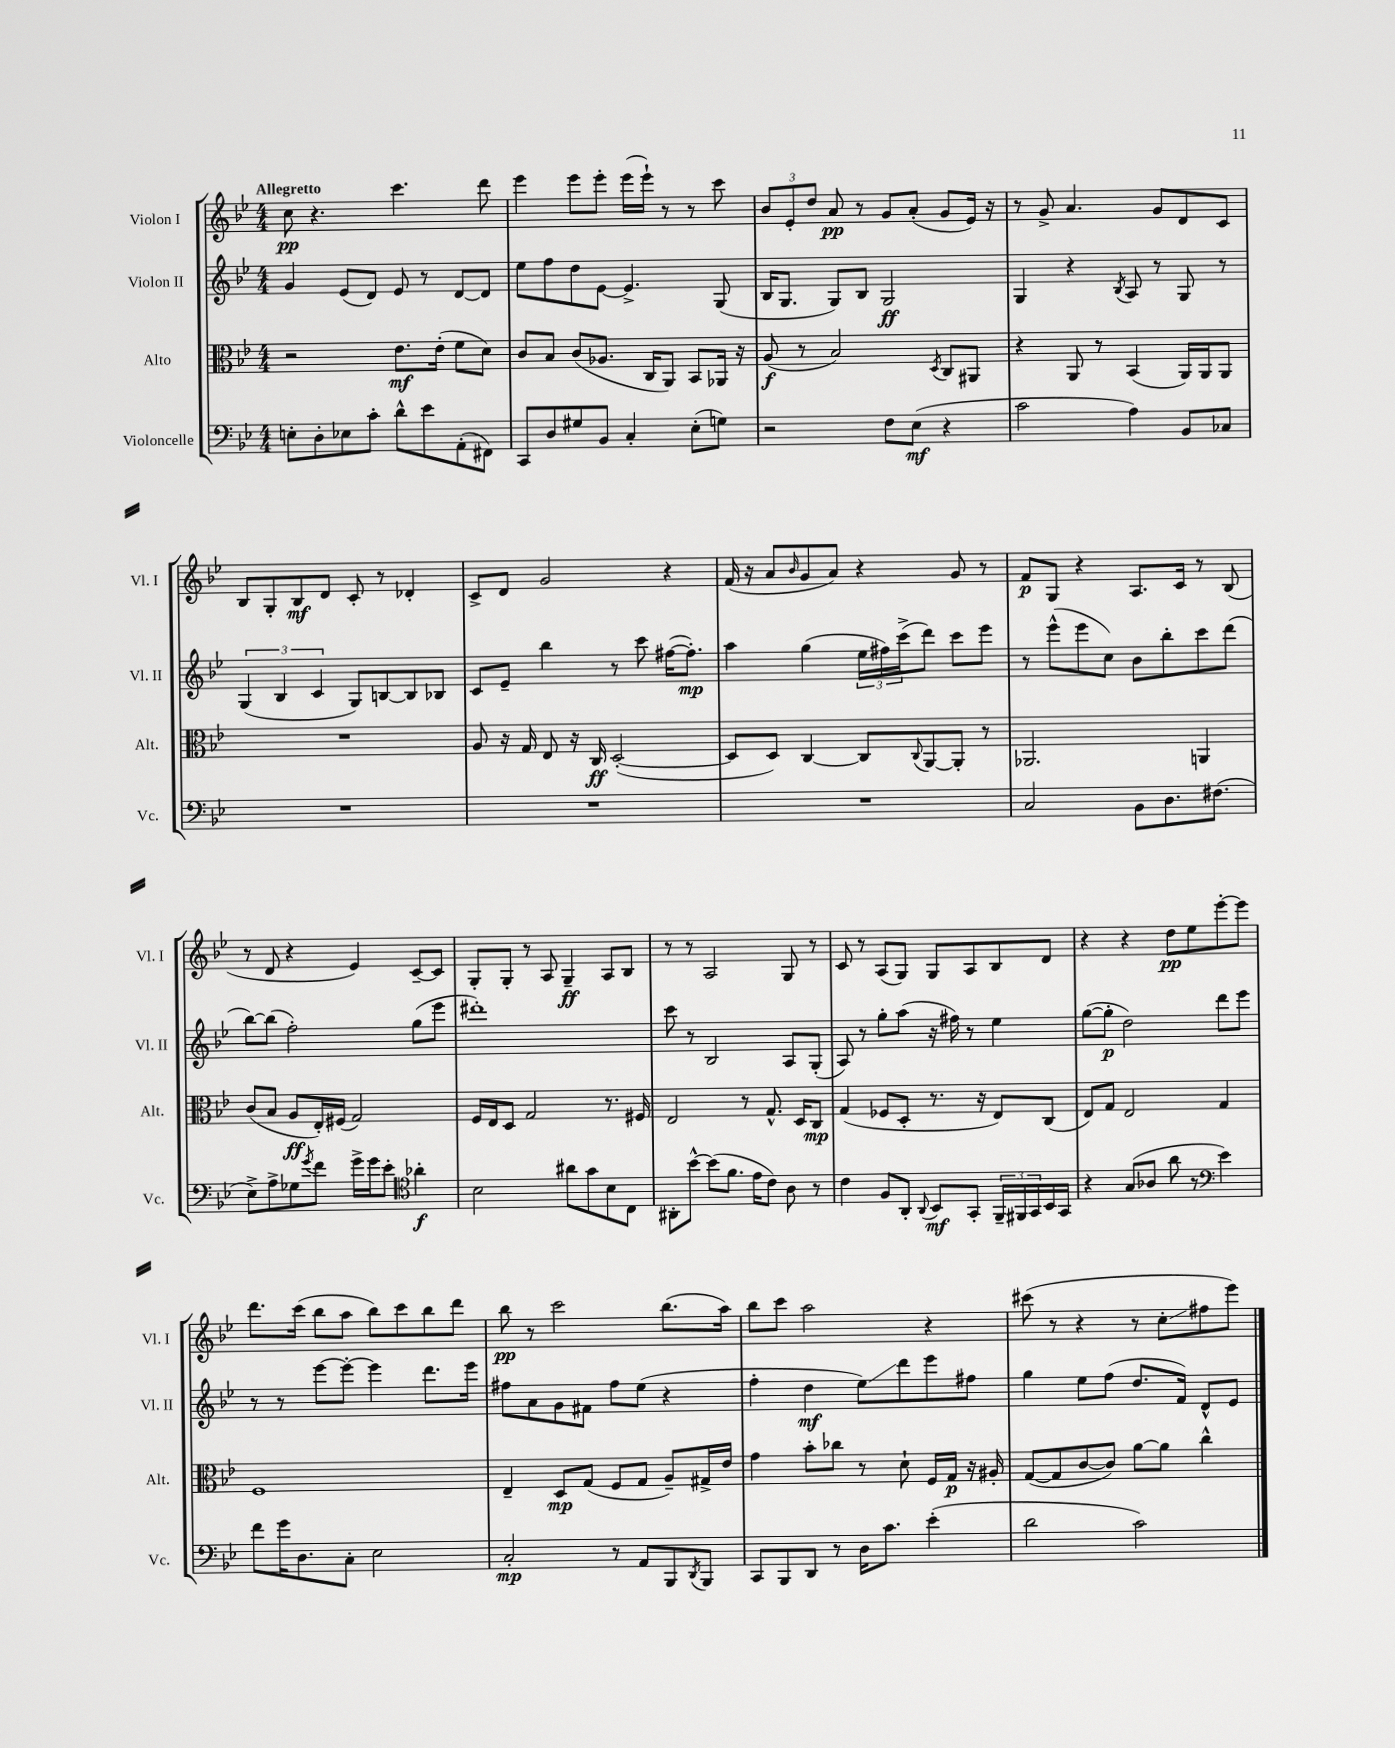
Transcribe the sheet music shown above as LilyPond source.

<<
\new StaffGroup <<
\new Staff = "s0" \with { instrumentName = "Violon I" shortInstrumentName = "Vl. I" } {
    \clef treble \key bes \major \numericTimeSignature \time 4/4 \tempo "Allegretto"
    c''8\pp r4. c'''4. d'''8 |
    ees'''4 ees'''8 ees'''8-. ees'''16( ees'''16-!) r8 r8 c'''8 |
    \tuplet 3/2 { bes'8 ees'8-. d''8 } a'8\pp r8 g'8 a'8-.( g'8 ees'16) r16 |
    r8 g'8-> a'4. g'8 d'8 c'8 |
    bes8 g8-. bes8\mf d'8 c'8-. r8 des'4-. |
    c'8-> d'8 g'2 r4 |
    f'16( r16 a'8 \grace { bes'16 } g'8 a'8) r4 g'8 r8 |
    f'8\p g8 r4 a8. c'16 r8 bes8( |
    r8 d'8 r4 ees'4) c'8~-- c'8 |
    g8-. g8-. r8 a8 g4--\ff a8 bes8 |
    r8 r8 a2 g8 r8 |
    c'8 r8 a8( g8) g8 a8 bes8 d'8 |
    r4 r4 d''8\pp ees''8 ees'''8~-. ees'''8 |
    d'''8. c'''16( bes''8 a''8 bes''8) c'''8 bes''8 d'''8 |
    bes''8\pp r8 c'''2 bes''8.( a''16) |
    bes''8 c'''8 a''2 r4 |
    cis'''8( r8 r4 r8 c''8-.\glissando fis''8 ees'''8) \bar "|." |
}
\new Staff = "s1" \with { instrumentName = "Violon II" shortInstrumentName = "Vl. II" } {
    \clef treble \key bes \major \numericTimeSignature \time 4/4
    g'4 ees'8( d'8) ees'8 r8 d'8~ d'8 |
    ees''8 f''8 d''8 ees'8~ ees'4.-> g8( |
    bes16 g8. g8) bes8 g2\ff |
    g4 r4 \acciaccatura { bes8 } a8 r8 g8 r8 |
    \tuplet 3/2 { g4( bes4 c'4 } g8) b8~ b8 bes8 |
    c'8 ees'8-- bes''4 r8 c'''8 fis''16~( fis''8.-.\mp) |
    a''4 g''4( \tuplet 3/2 { ees''16 fis''16) c'''16->( } d'''8) c'''8 ees'''8 |
    r8 ees'''8-^( ees'''8 c''8) bes'8 bes''8-. c'''8 d'''8( |
    bes''8~) bes''8( f''2-.) g''8( ees'''8 |
    dis'''1-.) |
    c'''8 r8 bes2 a8 g8-.( |
    a8) r8 g''8-. a''8( r16 fis''16) r8 ees''4 |
    g''8~( g''8-.\p d''2) d'''8 ees'''8 |
    r8 r8 ees'''8~ ees'''8~-. ees'''4 d'''8. ees'''16 |
    fis''8 a'8 g'8 fis'8 fis''8 ees''8( r4 |
    f''4-. d''4\mf ees''8\glissando) d'''8 ees'''8 fis''8 |
    g''4 ees''8 f''8( d''8. f'16) d'8-^ ees'8 \bar "|." |
}
\new Staff = "s2" \with { instrumentName = "Alto" shortInstrumentName = "Alt." } {
    \clef alto \key bes \major \numericTimeSignature \time 4/4
    r2 ees'8.\mf ees'16-.( f'8 d'8) |
    c'8 bes8 c'8( aes8. c16 a,8) bes,8 aes,16 r16 |
    a8\f( r8 bes2) \acciaccatura { d8 } c8 ais,8 |
    r4 a,8 r8 bes,4( a,16) a,16 a,8 |
    R1 |
    a8 r16 g16 ees8 r16 c16\ff d2~-.( |
    d8 d8) c4~ c8 \appoggiatura { c8 } a,8~ a,8-. r8 |
    aes,2. a,4 |
    c'8( bes8 a8\ff ees16-.) fis16( g2) |
    f16 ees16 d8 g2 r8. fis16 |
    ees2 r8 g8.-^ d16 c8\mp |
    g4( fes8 d8-. r8. r16 ees8) c8( |
    ees8) g8 ees2 g4 |
    f1 |
    ees4-- d8\mp g8( f8 g8 a8--) gis16-> ees'16 |
    g'4 bes'8-. ces''8 r8 d'8-! f16 g16\p r16 ais16-. |
    g8~( g8 c'8~ c'8) a'8~ a'8 c''4-^ \bar "|." |
}
\new Staff = "s3" \with { instrumentName = "Violoncelle" shortInstrumentName = "Vc." } {
    \clef bass \key bes \major \numericTimeSignature \time 4/4
    e8-. d8-. ees8 c'8-. d'8-^ ees'8 a,8-.( fis,8) |
    c,8 d8 gis8 bes,8 c4-. ees8-.( g8) |
    r2 f8 ees8\mf( r4 |
    c'2 a4) bes,8 ces8 |
    R1 |
    R1 |
    R1 |
    c2 bes,8 d8. fis8.( |
    ees8->) a8-> ges8 \acciaccatura { g'8 } f'8 g'16-> g'16 ees'8-. \clef tenor aes'4-.\f |
    bes2 ais'8 g'8 bes8 c8 |
    ais,8-. bes'8~-^ bes'8( f'8. ees'16 c'8) a8 r8 |
    c'4 f8 a,8-. \appoggiatura { a,8 } bes,8\mf g,8-. \tuplet 3/2 { f,16-- fis,16 g,16 } bes,16 g,16 |
    r4 g8( aes8 a'8 r8 \clef bass ees'4) |
    f'8 g'16 d8. c8-. ees2 |
    c2-.\mp r8 a,8 bes,,8 \acciaccatura { d,8 } bes,,8 |
    c,8 bes,,8 d,8 r8 d16 c'8. ees'4-.( |
    d'2 c'2) \bar "|." |
}
>>
>>
\layout { \context { \Score \remove "Bar_number_engraver" } }
